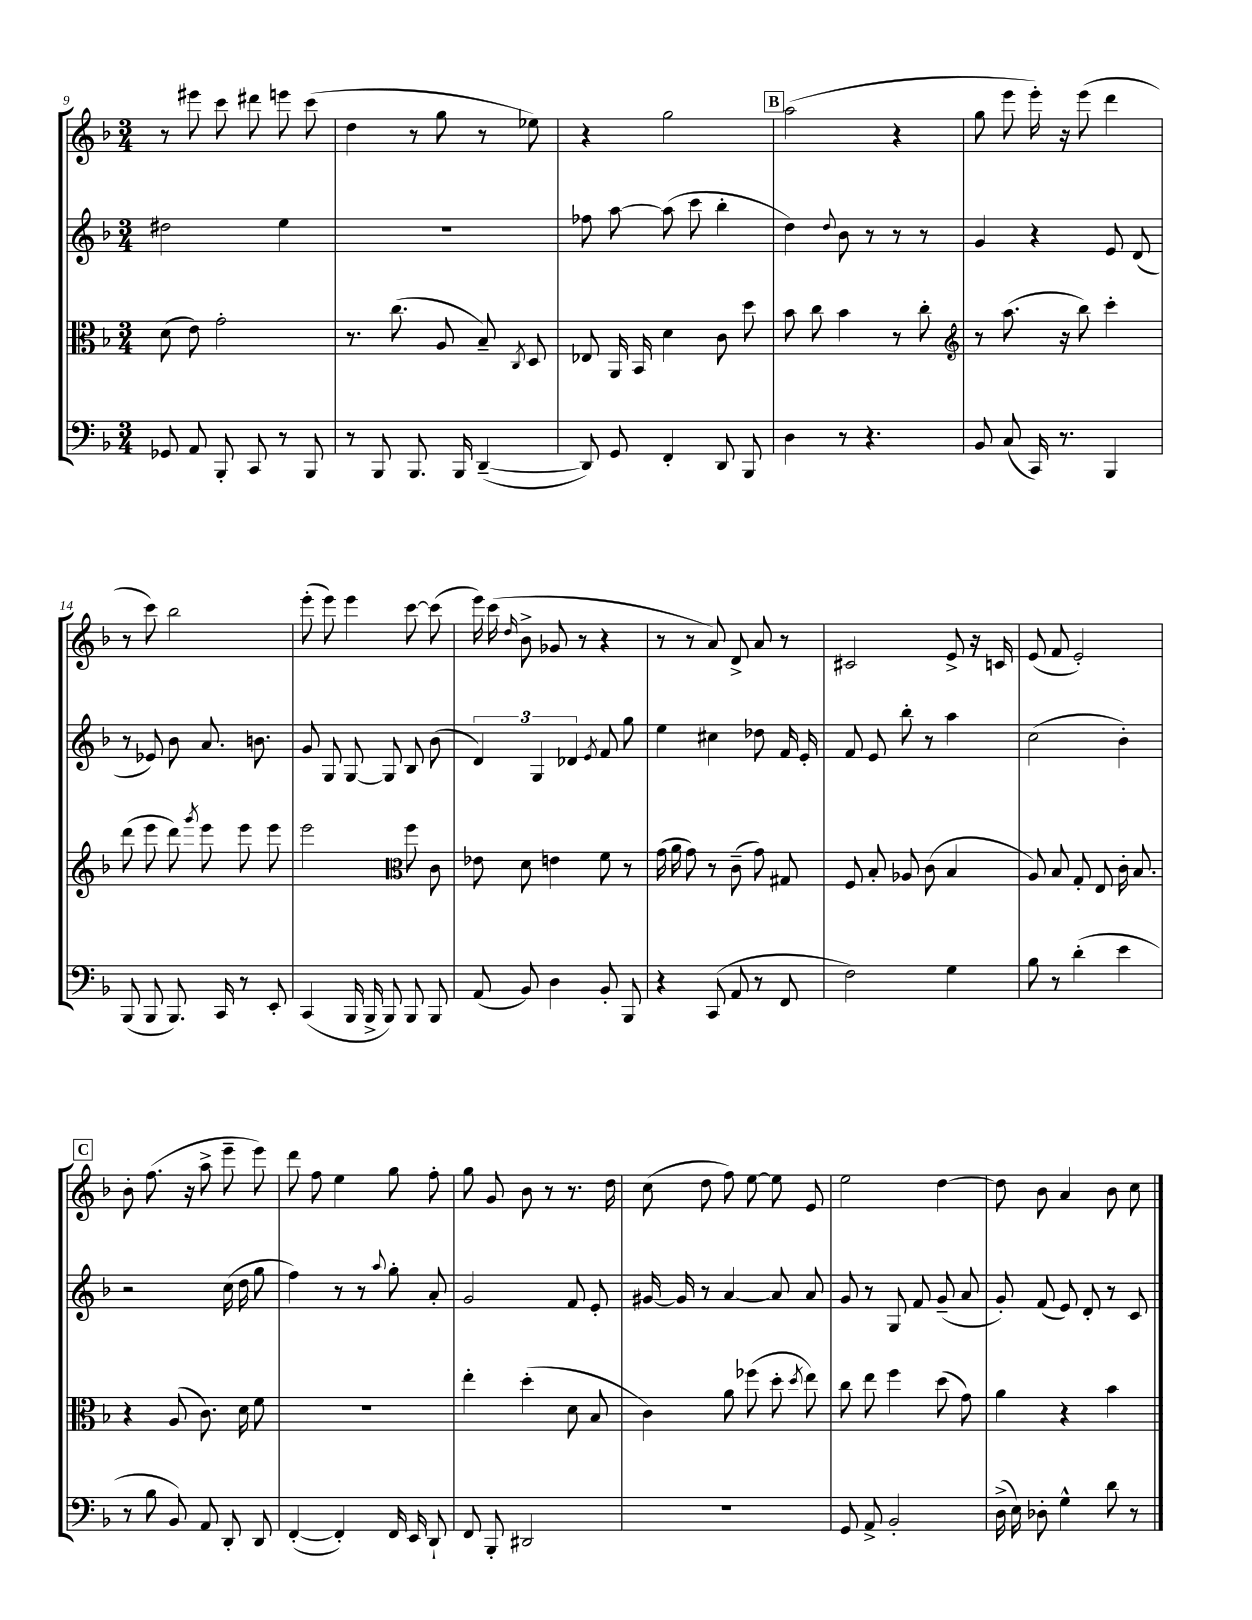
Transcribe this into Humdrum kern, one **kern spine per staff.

**kern	**kern	**kern	**kern
*part4	*part3	*part2	*part1
*staff4	*staff3	*staff2	*staff1
*clefF4	*clefC3	*clefG2	*clefG2
*k[b-]	*k[b-]	*k[b-]	*k[b-]
*M3/4	*M3/4	*M3/4	*M3/4
=9	=9	=9	=9
8GG-X/	(8d\	2dd#X\	8r
8AA/	8e\)	.	8eee#X\
8BBB-'/	2g'\	.	8ccc\
8CC/	.	.	8ddd#X\
8r	.	4ee\	8eeen\
8BBB-/	.	.	(8ccc\
=10	=10	=10	=10
8r	8.r	2.r	4dd\
8BBB-/	.	.	.
.	(8.cc\	.	.
8.BBB-/	.	.	8r
.	8A/	.	8gg\
16BBB-/	.	.	.
([4DD~/	8B-~/)	.	8r
.	8qC/	.	.
.	8D/	.	8ee-X\)
=11	=11	=11	=11
8DD/])	8E-X/	8ff-X\	4r
8GG/	16AA/	[8aa\	.
.	16BB-/	.	.
4FF'/	4d\	(8aa\]	2gg\
.	.	8ccc\	.
8DD/	8c\	4bb-'\	.
8BBB-/	8dd\	.	.
!!LO:REH:place=s1:t=B
=12	=12	=12	=12
4D\	8b-\	4dd\)	(2aa\
.	8cc\	.	.
.	.	8qqdd/	.
8r	4b-\	8b-\	.
4.r	.	8r	.
.	8r	8r	4r
.	8cc'\	8r	.
=13	=13	=13	=13
*	*clefG2	*	*
8BB-/	8r	4g/	8gg\
(8C/	(8.aa\	.	8eee\
16CC/)	.	4r	16eee'\)
8.r	16r	.	16r
.	8bb-\)	.	(8eee\
4BBB-/	4ccc'\	8e/	4ddd\
.	.	(8d/	.
!!LO:LB:g=z
=14	=14	=14	=14
(8BBB-/	(8ddd\	8r	8r
8BBB-/	8eee\	8e-X/)	8ccc\)
8.BBB-/)	8ddd\)	8b-\	2bb-\
.	8qggg/	.	.
.	8eee\	8.a/	.
16CC/	.	.	.
8r	8eee\	.	.
.	.	8.bn\	.
8EE'/	8eee\	.	.
=15	=15	=15	=15
(4CC/	2eee\	8g/	(8eee'\
.	.	8G/	8eee\)
16BBB-/	.	[8G/	4eee\
16BBB-^/	.	.	.
8BBB-/)	.	8G/]	.
*	*clefC3	*	*
8BBB-/	8ff\	8B-/	[8ccc\
8BBB-/	8c\	(8b-\	(8ccc\]
=16	=16	=16	=16
(8AA/	8e-X\	6d/)	16eee\)
.	.	.	(16ccc\
.	.	.	16qqdd/
8BB-/)	8d\	.	8b-^\
.	.	6G/	.
4D\	4en\	.	8g-X/
.	.	6d-X/	.
.	.	.	8r
.	.	8qe/	.
8BB-'/	8f\	8f/	4r
8BBB-/	8r	8gg\	.
=17	=17	=17	=17
4r	(16g\	4ee\	8r
.	16a\	.	.
.	8g\)	.	8r
(8CC/	8r	4cc#X\	8a/)
8AA/	(8c~\	.	8d^/
8r	8g\)	8dd-X\	8a/
8FF/	8G#X/	16f/	8r
.	.	16e'/	.
=18	=18	=18	=18
2F\)	8F/	8f/	2c#X/
.	8B-'/	8e/	.
.	8A-X/	8bb-'\	.
.	(8c\	8r	.
4G\	4B-/	4aa\	8e^/
.	.	.	16r
.	.	.	16cn/
=19	=19	=19	=19
8B-\	8A/)	(2cc\	(8e/
8r	8B-/	.	8f/
(4d'\	8G'/	.	2e'/)
.	8E/	.	.
4e\	16c'\	4b-'\)	.
.	8.B-/	.	.
!!LO:LB:g=z
!!LO:REH:place=s1:t=C
=20	=20	=20	=20
8r	4r	2r	8b-'\
8B-\	.	.	(8.ff\
8BB-/)	(8A/	.	.
.	.	.	16r
8AA/	8.c\)	.	8aa^\
8DD'/	.	(16cc\	8eee~\
.	16d\	16dd\	.
8DD/	8f\	8gg\	8eee\)
=21	=21	=21	=21
([4FF'/	2.r	4ff\)	8ddd\
.	.	.	8ff\
4FF'/])	.	8r	4ee\
.	.	8r	.
.	.	8qqaa/	.
16FF/	.	8gg'\	8gg\
16EE/	.	.	.
8DD`/	.	8a'/	8ff'\
=22	=22	=22	=22
8FF/	4ee'\	2g/	8gg\
8BBB-'/	.	.	8g/
2DD#X/	(4dd'\	.	8b-\
.	.	.	8r
.	8d\	8f/	8.r
.	8B-/	8e'/	.
.	.	.	16dd\
=23	=23	=23	=23
2.r	4c\)	[16g#X/	(8cc\
.	.	16g#/]	.
.	.	8r	8dd\
.	8a\	[4a/	8ff\)
.	(8ff-X\	.	[8ee\
.	8dd'\	8a/]	8ee\]
.	8qdd/	.	.
.	8ee\)	8a/	8e/
=24	=24	=24	=24
8GG/	8cc\	8g/	2ee\
8AA^/	8ee\	8r	.
2BB-'/	4ff\	8G/	.
.	.	8f/	.
.	(8dd\	(8g~/	[4dd\
.	8g\)	8a/	.
=25	=25	=25	=25
(16D^\	4a\	8g'/)	8dd\]
16E\)	.	.	.
8D-X'\	.	(8f/	8b-\
4G^^\	4r	8e/)	4a/
.	.	8d'/	.
8d\	4b-\	8r	8b-\
8r	.	8c/	8cc\
==	==	==	==
*-	*-	*-	*-
